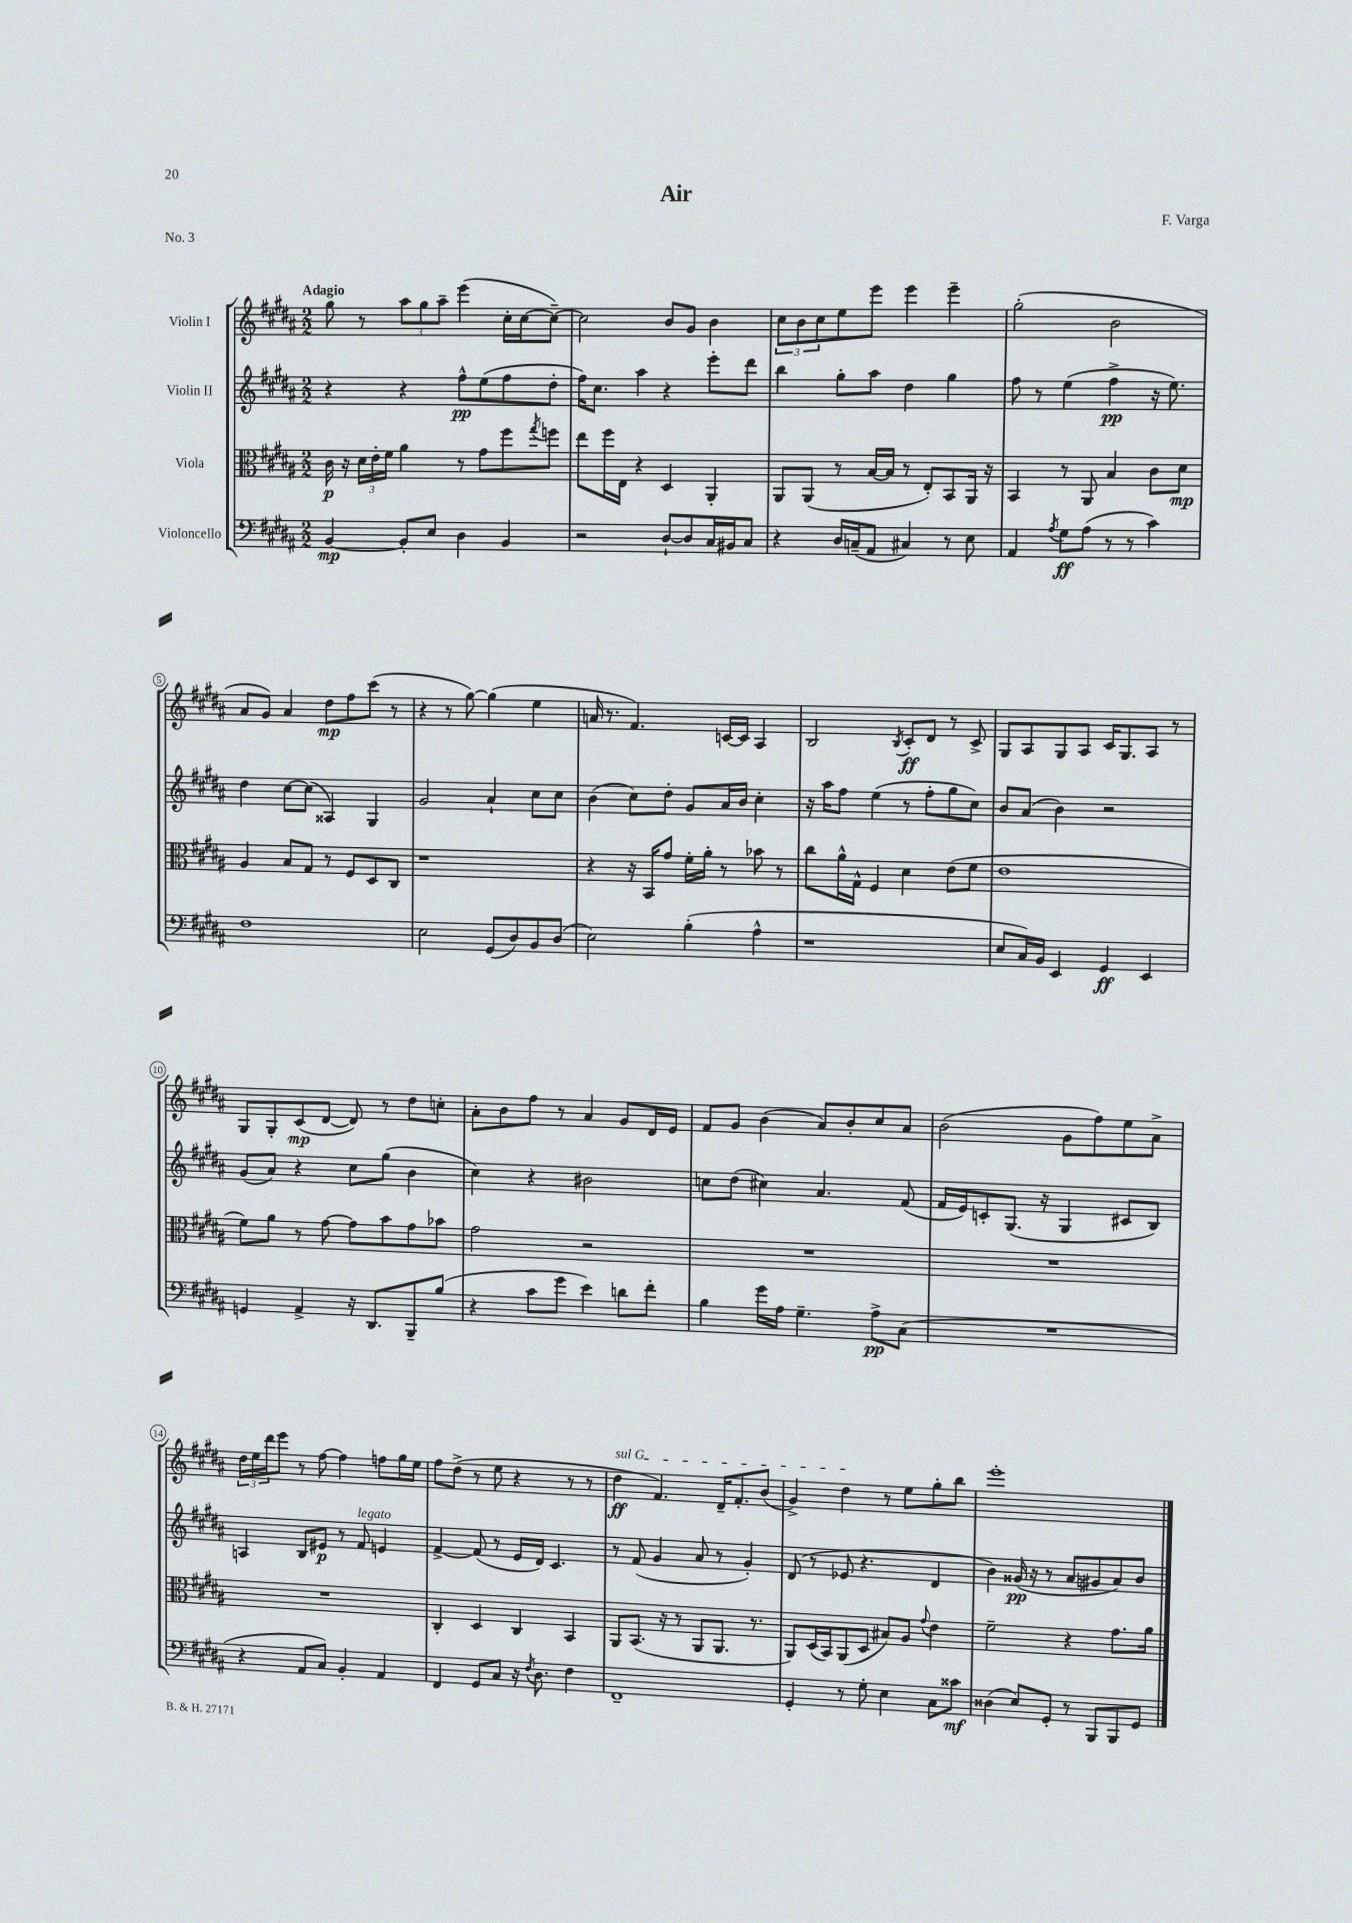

**kern	**kern	**kern	**kern
*staff4	*staff3	*staff2	*staff1
*clefF4	*clefC3	*clefG2	*clefG2
*k[f#c#g#d#a#]	*k[f#c#g#d#a#]	*k[f#c#g#d#a#]	*k[f#c#g#d#a#]
*M2/2	*M2/2	*M2/2	*M2/2
[4BB	16c#	4r	8gg#
.	16r	.	.
.	24d#	.	8r
.	24e'	.	.
.	24f#	.	.
8BB']	4a#	4r	12aa#
.	.	.	12gg#
8E	.	.	.
.	.	.	12aa#~
4D#	8r	8ff#^^	(4eee
.	8g#	(8ee	.
4BB	8ff#	8ff#	16cc#'
.	.	.	[16cc#
.	8qgg#	.	.
.	8ff	8dd#'	8cc#~_)
=	=	=	=
2r	8ee	16ff#)	2cc#]
.	.	8.cc#	.
.	16ff#	.	.
.	16E	.	.
.	4r	4aa#	.
[8D#`	4D#	4r	8b
8D#]	.	.	8g#
16C#	4AA#'	8eee'	4b
16BB#	.	.	.
8C#	.	8ddd#	.
=	=	=	=
4r	8AA#	4bb	12cc#
.	.	.	12b
.	(8AA#	.	.
.	.	.	12cc#
16D#	8r	8gg#'	8ee
(16C~	.	.	.
8AA#	[16B	8aa#	8eee
.	16B]	.	.
4C#)	8r	4dd#	4eee
.	8E')	.	.
8r	8BB	4gg#	4eee~
8E	16AA#	.	.
.	16r	.	.
=	=	=	=
4AA#	4BB	8ff#	(2gg#'
.	.	8r	.
8qA#	.	.	.
8G#	8r	(4ee	.
(8A#	8AA#	.	.
8r	4B	4ff#^	2b
8r	.	.	.
4c#)	8c#	16r	.
.	.	8.ee)	.
.	8d#	.	.
=	=	=	=
1F#	4A#	4dd#	8a#
.	.	.	8g#)
.	8B	[8cc#	4a#
.	8G#	(8cc#]	.
.	8r	4A##)	8dd#
.	8F#	.	8ff#
.	8D#	4G#	(8ccc#
.	8C#	.	8r
=	=	=	=
2E	1r	2g#	4r
.	.	.	8r
.	.	.	[8gg#)
(8GG#	.	4a#`	(4gg#]
8D#)	.	.	.
8BB	.	8cc#	4ee
(8D#	.	8cc#	.
=	=	=	=
2E)	4r	(4b	16a
.	.	.	8.r
.	16r	8cc#)	4.f#)
.	16BB	.	.
.	8g#	8dd#'	.
(4B'	16f#'	8g#	.
.	16a#'	.	.
.	8r	16a#	[16c
.	.	16b	16c]
4A#^^	8b-	4cc#'	4A#
.	8r	.	.
=	=	=	=
1r	8cc#	16r	2B
.	.	16aa#	.
.	16a#^^	8ff#	.
.	16G#^^	.	.
.	4F#	(4ee	.
.	.	.	8qB
.	4d#	8r	8c#'
.	.	8ff#'	8d#
.	(8e	8gg#	8r
.	8f#	8cc#)	8c#^
=	=	=	=
8E	1e	8b	8G#
16C#)	.	(8a#	8A#
16BB	.	.	.
4EE	.	4b)	8G#
.	.	.	8A#
4GG#	.	2r	16c#
.	.	.	8.G#
4EE	.	.	8A#
.	.	.	8r
=	=	=	=
4GG	8f#)	(8g#	8G#
.	8a#	8a#)	8G#'
4AA#^	8r	4r	(8c#
.	[8g#	.	[8d#
16r	8g#]	8cc#	8d#])
8.DD#	.	.	.
.	8b	(8gg#	8r
8BBB~	8g#	4b	8dd#
(8B	8b-	.	8cc'
=	=	=	=
4r	2g#	4cc#)	8a#'
.	.	.	8b
8c#	.	4r	8ff#
8g#	.	.	8r
4e)	2r	2b#	4a#
8d	.	.	8g#
8f#'	.	.	16d#
.	.	.	16e
=	=	=	=
4B	1r	8cc	8f#
.	.	(8dd#	8g#
16g#	.	4cc#)	(4b
16A#	.	.	.
4.G#~	.	.	.
.	.	4.a#	8a#)
.	.	.	8b'
8A#^	.	.	8cc#
(8C#	.	(8f#	8a#
=	=	=	=
1r	1r	16f#	(2b
.	.	16e)	.
.	.	8c'	.
.	.	(8.G#	.
.	.	16r	.
.	.	4G#	8g#
.	.	.	8ff#)
.	.	8c#	8ee
.	.	8B)	8a#^
=	=	=	=
4r	1r	4A	24dd#
.	.	.	24ee
.	.	.	24ddd#
.	.	.	8eee
8AA#	.	8B	8r
8C#)	.	8e#	[8ff#
4BB'	.	8r	4ff#]
.	.	8f#	.
4AA#	.	4e	8ff
.	.	.	16gg#
.	.	.	16ee
=	=	=	=
4FF#	4C#'	[4f#^	8ff#
.	.	.	(8dd#^
8GG#	4D#	(8f#]	8r
8C#	.	8r	8ee
16r	4C#	16e	4r
8qF#	.	.	.
8.D#	.	16d#)	.
.	.	4.c#	.
4F#	4BB	.	8r
.	.	.	8r
=	=	=	=
1FF#~	8AA#	8r	4dd#
.	(8.BB	(8f#	.
.	.	4g#	4.f#)
.	16r	.	.
.	8r	.	.
.	8AA#	8a#	.
.	8.AA#	8r	16d#~
.	.	.	8.f#'
.	.	4g#')	.
.	8.r	.	.
.	.	.	(8b
=	=	=	=
4GG#'	8AA#)	(8d#	4g#^)
.	(16D#	8r	.
.	16BB)	.	.
8r	(8AA#	8e-	4dd#
8G#'	8D#	4.r	.
4E	8B#)	.	8r
.	8A#	.	8ee
.	8qqg#	.	.
8C#	4e	4d#	8gg#'
8c##	.	.	8bb
=	=	=	=
(4D##	2f#~	4b)	1eee'
8E)	.	(16g##	.
.	.	16r	.
8GG#'	.	8r	.
8r	4r	8a#	.
8BBB	.	8g#	.
8BBB	8.g#	8a#)	.
8GG#	.	8b	.
.	16a#	.	.
==	==	==	==
*-	*-	*-	*-
